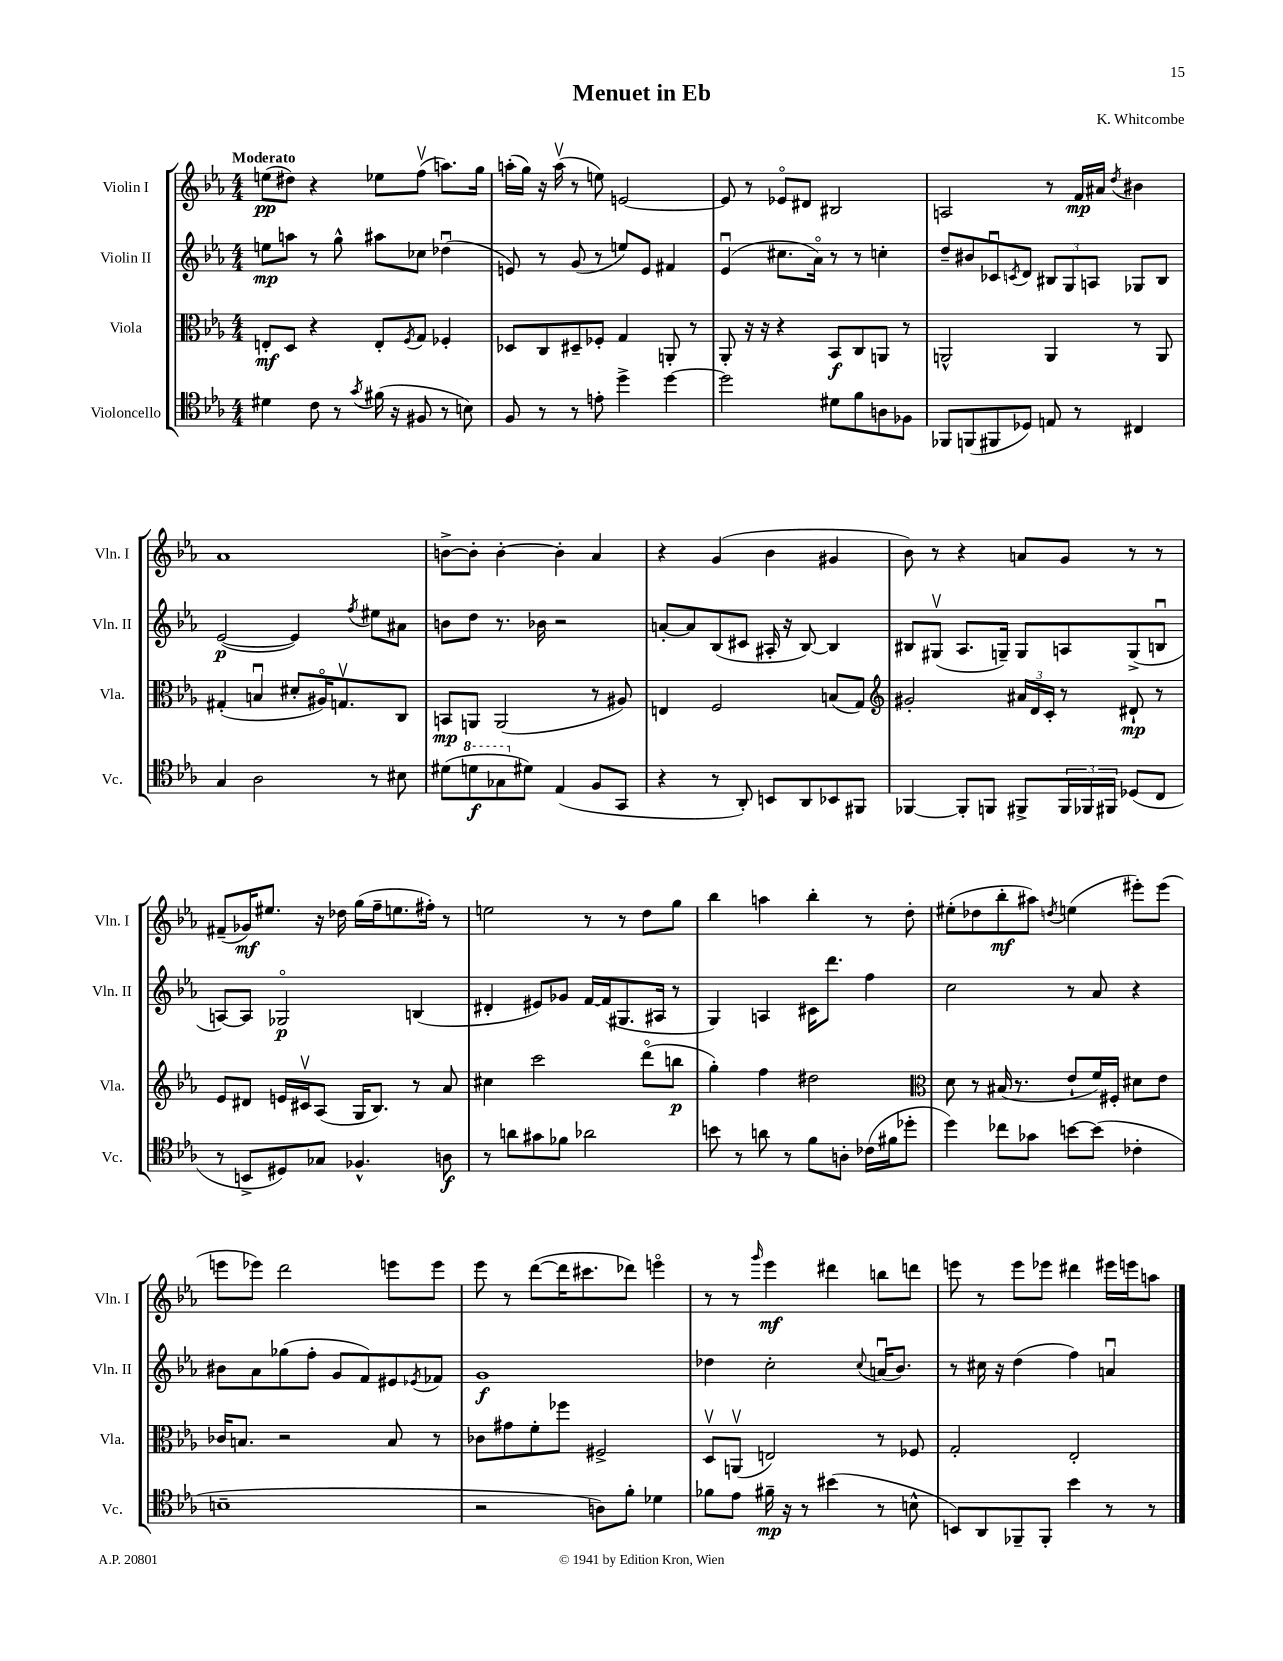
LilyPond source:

\header { title = "Menuet in Eb" composer = "K. Whitcombe" }
<<
\new StaffGroup <<
\new Staff = "s0" \with { instrumentName = "Violin I" shortInstrumentName = "Vln. I" } {
    \clef treble \key ees \major \numericTimeSignature \time 4/4 \tempo "Moderato"
    e''8\pp( dis''8) r4 ees''8 f''8\upbow( a''8.) g''16 |
    a''16-.( g''16) r16 a''16\upbow( r8 e''8) e'2~ |
    e'8 r8 ees'8\flageolet dis'8 bis2 |
    a2 r8 f'16\mp ais'16 \acciaccatura { d''8 } bis'4 |
    aes'1 |
    b'8~-> b'8-. b'4~-. b'4-. aes'4 |
    r4 g'4( bes'4 gis'4 |
    bes'8) r8 r4 a'8 g'8 r8 r8 |
    fis'8--( ges'16\mf) eis''8. r16 des''16 g''16( f''16-- e''8. fis''16-.) r8 |
    e''2 r8 r8 d''8 g''8 |
    bes''4 a''4 bes''4-. r8 d''8-. |
    eis''8-.( des''8 bes''8-.\mf ais''8) \acciaccatura { d''8 } e''4( eis'''8-.) eis'''8( |
    e'''8 ees'''8) d'''2 e'''8 e'''8 |
    ees'''8 r8 d'''8~( d'''16 cis'''8. des'''8) e'''4\flageolet |
    r8 r8 \grace { g'''16 } ees'''4\mf dis'''4 b''8 d'''8 |
    e'''8 r8 e'''8 ees'''8 dis'''4 eis'''16 e'''16 a''8 \bar "|." |
}
\new Staff = "s1" \with { instrumentName = "Violin II" shortInstrumentName = "Vln. II" } {
    \clef treble \key ees \major \numericTimeSignature \time 4/4
    e''8\mp a''8 r8 g''8-^ ais''8 ces''8 des''4\downbow( |
    e'8) r8 g'8( r8 e''8) e'8 fis'4 |
    ees'4\downbow( cis''8. aes'16\flageolet) r8 r8 c''4-. |
    d''8-- bis'8 ces'8\downbow \acciaccatura { c'8 } d'8 \tuplet 3/2 { bis8 g8 a8 } ges8 bis8 |
    ees'2~\p( ees'4) \acciaccatura { f''8 } eis''8 ais'8 |
    b'8 d''8 r8. bes'16 r2 |
    a'8~-. a'8 bes8( cis'8 ais16-. r16 bes8~) bes4 |
    bis8 gis8\upbow( aes8. g16--) g8 a8 g8->( b8\downbow |
    a8~) a8 ges2\flageolet\p b4( |
    dis'4-. eis'8) ges'8 f'16~ f'16( gis8. ais16 r8 |
    g4) a4 cis'16 d'''8. f''4 |
    c''2 r8 aes'8 r4 |
    bis'8 aes'8 ges''8( f''8-. g'8 f'8) eis'8 \acciaccatura { ees'8 } fes'8 |
    g'1\f |
    des''4 c''2-. \appoggiatura { c''8 } a'16\downbow( bes'8.) |
    r8 cis''16 r16 d''4( f''4) a'4\downbow \bar "|." |
}
\new Staff = "s2" \with { instrumentName = "Viola" shortInstrumentName = "Vla." } {
    \clef alto \key ees \major \numericTimeSignature \time 4/4
    e8-.\mf d8 r4 e8-. \acciaccatura { f8 } g8 fes4-. |
    des8 c8 dis8-- fes8-. g4 a,8-. r8 |
    aes,8-. r16 r16 r4 bes,8\f c8 a,8 r8 |
    a,2-^ a,4 r8 a,8 |
    gis4-.( b4\downbow dis'8-. ais16\flageolet) g8.\upbow c8 |
    b,8\mp a,8 a,2( r8 ais8) |
    e4 f2 b8( g8) |
    \clef treble gis'2-. \tuplet 3/2 { ais'16 d'16 c'16-. } r8 dis'8-!\mp r8 |
    ees'8 dis'8 e'16 cis'16\upbow aes8( g16 bes8.) r8 aes'8 |
    cis''4 c'''2 d'''8\flageolet( b''8\p |
    g''4-.) f''4 dis''2 |
    \clef alto d'8 r8 bis16( r8. ees'8-! f'16) fis16-. dis'8 ees'8 |
    ces'16 b8. r2 b8 r8 |
    ces'8 gis'8 f'8-. fes''8 fis2-> |
    d8\upbow a,8\upbow( e2) r8 fes8 |
    g2-. ees2-. \bar "|." |
}
\new Staff = "s3" \with { instrumentName = "Violoncello" shortInstrumentName = "Vc." } {
    \clef tenor \key ees \major \numericTimeSignature \time 4/4
    dis'4 c'8 r8 \acciaccatura { g'8 } fis'16( r16 fis8 r8 b8) |
    f8 r8 r8 e'8-. d''4-> d''4~ |
    d''2 dis'8 f'8 a8 fes8 |
    fes,8 f,8( fis,8 des8) e8 r8 cis4 |
    g4 aes2 r8 bis8 |
    dis'8( \ottava #1 d''!8\f ges'8 \ottava #0 dis'!8) ees4( f8 g,8 |
    r4 r8 aes,8-.) b,8 aes,8 bes,8 fis,8 |
    fes,4~ fes,8-. f,8 fis,8-> \tuplet 3/2 { fis,16 fes,16 fis,16 } des8( c8 |
    r8 b,8-> dis8) ges8 fes4.-^ a8\f |
    r8 a'8 gis'8 fes'8 aes'2 |
    b'8 r8 a'8 r8 f'8 a8-. ces'16( fis'16 des''8-. |
    d''4) ces''8 ges'8 b'8~ b'8( ces'4-. |
    b1-- |
    r2 a8) f'8-. des'4 |
    fes'8 ees'8 fis'16--\mp r16 r8 bis'4( r8 b8-^ |
    b,8) aes,8 fes,8-- fes,8-. bes'4 r8 r8 \bar "|." |
}
>>
>>
\layout { \context { \Score \remove "Bar_number_engraver" } }
